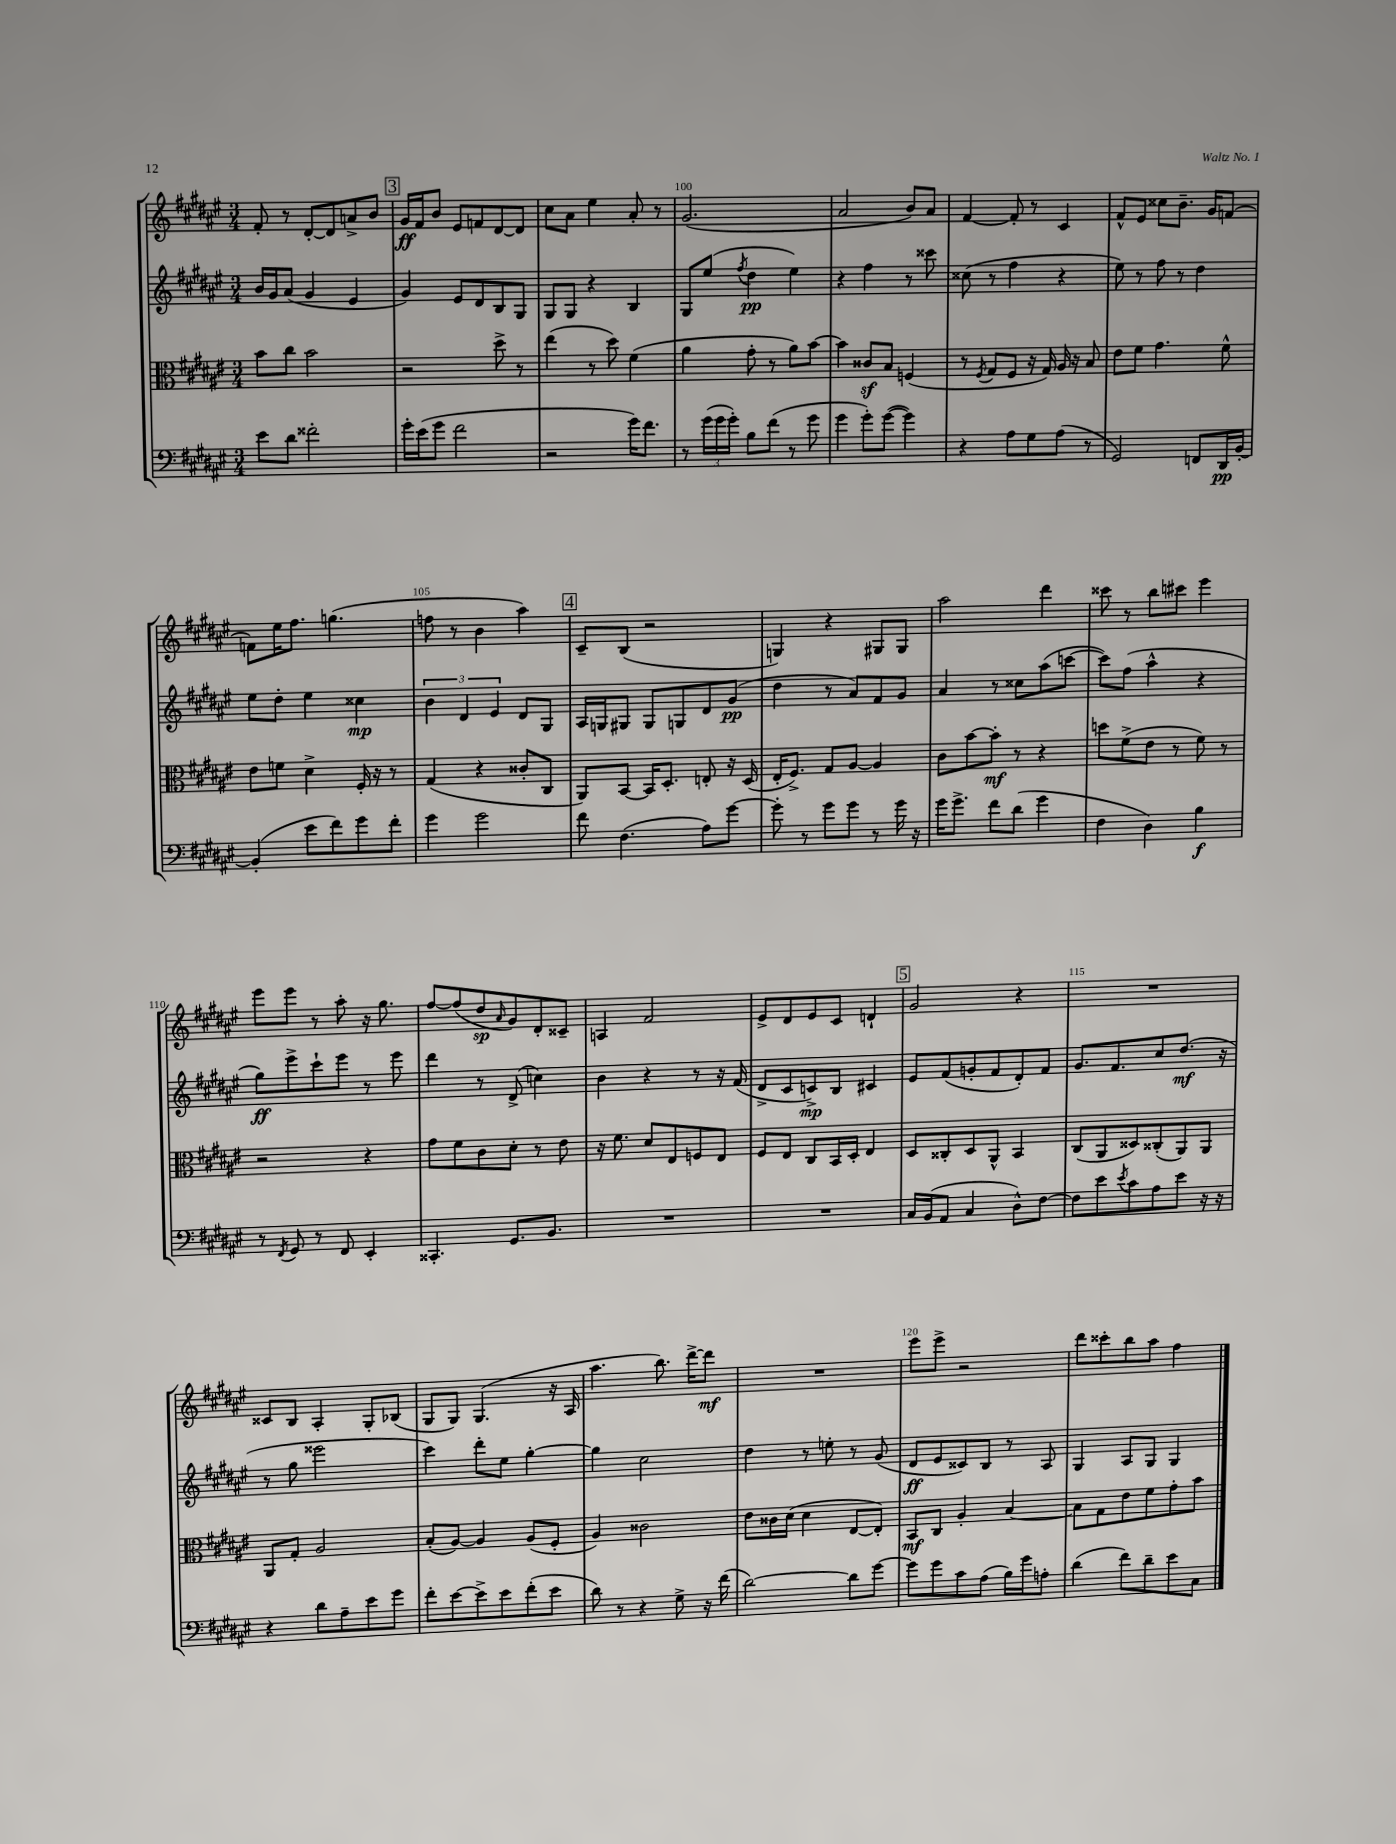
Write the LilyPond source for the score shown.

<<
\new StaffGroup <<
\new Staff = "s0" {
    \clef treble \key fis \major \numericTimeSignature \time 3/4
    fis'8-. r8 dis'8~-. dis'8 a'8-> b'8 |
    \mark \markup { \box "3" } gis'16\ff fis'16 b'8 eis'8 f'8 dis'8~ dis'8 |
    cis''8 ais'8 eis''4 ais'8-. r8 |
    gis'2.( |
    ais'2 b'8) ais'8 |
    fis'4~ fis'8-. r8 cis'4 |
    fis'8-^ eis'8 cisis''8 b'8.-- gis'16 f'8~ |
    f'8 eis''16 fis''8. g''4.( |
    f''8 r8 b'4 ais''4) |
    \mark \markup { \box "4" } cis'8-- b8( r2 |
    g4) r4 gis8 gis8 |
    ais''2 dis'''4 |
    cisis'''8 r8 b''8 cis'''8 eis'''4 |
    eis'''8 eis'''8 r8 ais''8-. r16 gis''8. |
    fis''8~ fis''8( dis''8\sp \grace { ais'16 } gis'8) dis'8-. cisis'8-- |
    a4 fis'2 |
    eis'8-> dis'8 eis'8 cis'8 d'4-! |
    \mark \markup { \box "5" } gis'2 r4 |
    R2. |
    cisis'8 b8 ais4-. gis8-. bes8( |
    gis8 gis8) gis4.( r16 ais16 |
    ais''4. b''8.) dis'''16~-> dis'''8\mf |
    R2. |
    eis'''8 eis'''8-> r2 |
    dis'''8 cisis'''8-. b''8 ais''8 fis''4 \bar "|." |
}
\new Staff = "s1" {
    \clef treble \key fis \major \numericTimeSignature \time 3/4
    b'16 gis'16 ais'8( gis'4 eis'4 |
    \mark \markup { \box "3" } gis'4) eis'8 dis'8 b8 gis8 |
    gis8 gis8 r4 b4 |
    gis8 eis''8( \acciaccatura { fis''8 } dis''4\pp eis''4) |
    r4 fis''4 r8 cisis'''8 |
    cisis''8( r8 fis''4 r4 |
    eis''8) r8 fis''8 r8 dis''4 |
    eis''8 dis''8-. eis''4 cisis''4\mp |
    \tuplet 3/2 { b'4 dis'4 eis'4 } dis'8 gis8 |
    \mark \markup { \box "4" } ais16 g16 gis8 gis8 g8 dis'8 gis'8\pp( |
    dis''4 r8 ais'8) fis'8 gis'8 |
    ais'4 r8 cisis''8 ais''8( c'''8~ |
    c'''8) fis''8( ais''4-^ r4 |
    gis''8\ff) eis'''8-> cis'''8-! eis'''8 r8 eis'''8 |
    dis'''4 r8 dis'8->( c''4) |
    b'4 r4 r8 r16 fis'16( |
    dis'8-> cis'8 c'8->\mp) b8 cis'4 |
    \mark \markup { \box "5" } eis'8 fis'8( g'8-. fis'8 dis'8-.) fis'8 |
    gis'8. fis'8. cis''8 dis''8.\mf( r16 |
    r8 gis''8 eisis'''2 |
    cis'''4) dis'''8-. eis''8 gis''4~-. |
    gis''4 cis''2 |
    dis''4 r8 e''8-. r8 gis'8( |
    dis'8\ff eis'8 cisis'8) b8 r8 ais8 |
    gis4 ais8 gis8 gis4 \bar "|." |
}
\new Staff = "s2" {
    \clef alto \key fis \major \numericTimeSignature \time 3/4
    b'8 cis''8 b'2 |
    \mark \markup { \box "3" } r2 dis''8-> r8 |
    eis''4( r8 dis''8) fis'4( |
    ais'4 gis'8-. r8 ais'8) b'8~ |
    b'4 cisis'8\sf b8 f4( |
    r8 \acciaccatura { fis8 } gis8 fis8 r16 gis16) ais16 r16 b8 |
    eis'8 fis'8 gis'4. fis'8-^ |
    eis'8 f'8 dis'4-> fis16-. r16 r8 |
    gis4( r4 cisis'8-. cis8 |
    \mark \markup { \box "4" } ais,8) b,8~ b,16 dis8.-. e8-. r16 dis16( |
    eis16-. fis8.->) gis8 ais8~ ais4 |
    cis'8 b'8~ b'8-.\mf r8 r4 |
    d''8 fis'8->( eis'8 r8 fis'8) r8 |
    r2 r4 |
    gis'8 fis'8 cis'8 dis'8-. r8 eis'8 |
    r16 fis'8. dis'8 eis8 f8 eis8 |
    fis8 eis8 cis8 b,16 dis16-. eis4 |
    \mark \markup { \box "5" } dis8 cisis8-. dis8 ais,8-^ b,4 |
    cis8( ais,8 disis8) cisis8-.( ais,8) ais,8 |
    ais,8 gis8-. ais2 |
    b8-.( ais8~) ais4 ais8( fis8-. |
    ais4) cisis'2 |
    eis'8 cisis'16 dis'16( dis'4 eis8~ eis8-.) |
    b,8\mf cis8 ais4-. b4~ |
    b8 gis8 eis'8 fis'8 gis'8-. b'8 \bar "|." |
}
\new Staff = "s3" {
    \clef bass \key fis \major \numericTimeSignature \time 3/4
    eis'8 dis'8 fisis'2-. |
    \mark \markup { \box "3" } gis'16-. eis'16( gis'8 fis'2 |
    r2 gis'16) fis'8. |
    r8 \tuplet 3/2 { gis'16( gis'16 gis'16-.) } b8 fis'8( r8 gis'8 |
    gis'4 gis'8-.) gis'8~( gis'4) |
    r4 ais8 gis8 ais8( r8 |
    gis,2) f,8 dis,16\pp b,16~-. |
    b,4-.( eis'8 fis'8) gis'8 fis'8-. |
    gis'4 gis'2 |
    \mark \markup { \box "4" } fis'8 fis4.( ais8) gis'8~ |
    gis'8-. r8 gis'8 gis'8 r8 gis'16 r16 |
    gis'16 gis'8.-> fis'8 dis'8( gis'4 |
    fis4 dis4) b4\f |
    r8 \acciaccatura { fis,8 } gis,8 r8 fis,8 eis,4-. |
    cisis,4.-. gis,8. b,8. |
    R2. |
    R2. |
    \mark \markup { \box "5" } cis16 b,16( ais,8 cis4 dis8-^) fis8~ |
    fis8 eis'8 \acciaccatura { eis'8 } cis'8 ais8 eis'8 r16 r16 |
    r4 dis'8 ais8-- eis'8 gis'8 |
    fis'8-. eis'8~ eis'8-> eis'8 fis'8-.( eis'8 |
    dis'8) r8 r4 gis8-> r16 fis'16( |
    dis'2~) dis'8 gis'8~ |
    gis'8 gis'8 cis'8 ais8( b16) gis'16 a8-. |
    dis'4( fis'8) dis'8-- eis'8 cis8 \bar "|." |
}
>>
>>
\layout { \context { \Score currentBarNumber = #97 \override BarNumber.break-visibility = ##(#f #t #t) barNumberVisibility = #(every-nth-bar-number-visible 5) } }
